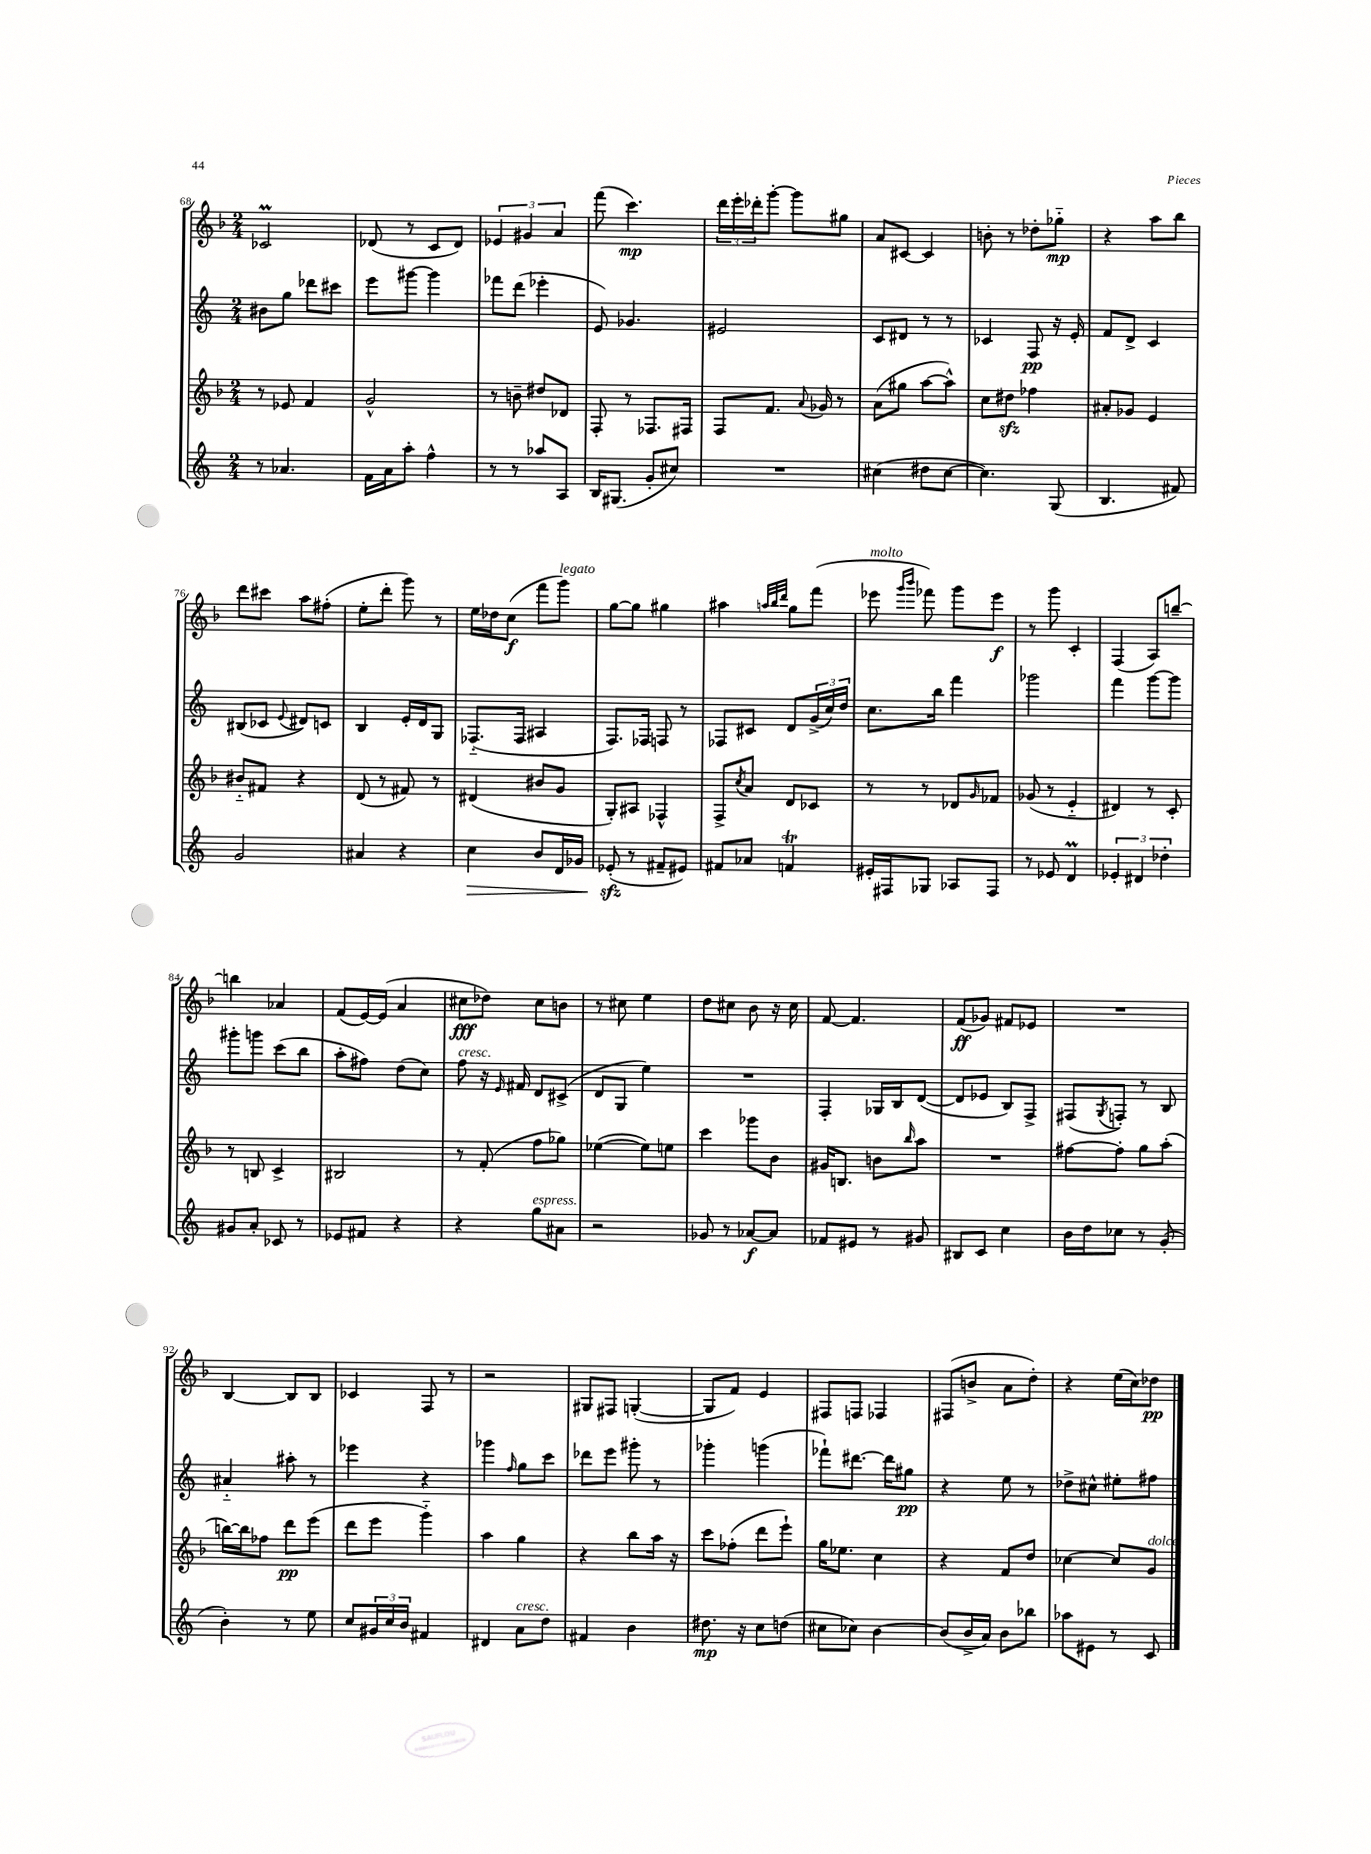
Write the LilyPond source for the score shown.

<<
\new StaffGroup <<
\new Staff = "s0" {
    \clef treble \key f \major \numericTimeSignature \time 2/4
    ces'2\prall |
    des'8( r8 c'8 des'8) |
    \tuplet 3/2 { ees'4 gis'4 a'4 } |
    f'''8( c'''4.\mp) |
    \tuplet 3/2 { d'''16 e'''16-. des'''16-. } g'''8~-. g'''8 gis''8 |
    a'8 cis'8~ cis'4 |
    b'8-. r8 des''8-. ges''8-_\mp |
    r4 a''8 bes''8 |
    d'''8 cis'''8 a''8 fis''8-.( |
    e''8-. d'''8-. g'''8) r8 |
    e''16 des''16 c''8\f( f'''8 g'''8^\markup { \italic "legato" }) |
    g''8~ g''8 gis''4 |
    ais''4 \grace { a''32 bes''32 d'''32 } g''8 f'''8( |
    ees'''8^\markup { \italic "molto" } \grace { g'''16 bes'''16 } fes'''8) g'''8 ees'''8\f |
    r8 g'''8 c'4-. |
    f4( a8) b''8~-- |
    b''4 aes'4 |
    f'8( e'16~) e'16( a'4 |
    cis''8\fff des''8) cis''8 b'8 |
    r8 cis''8 e''4 |
    d''8 cis''8 bes'8 r16 cis''16 |
    f'8~ f'4. |
    f'8\ff( ges'8) fis'8 ees'8 |
    R2 |
    bes4~ bes8 bes8 |
    ces'4 f8 r8 |
    r2 |
    gis8 fis8 g4~-.( |
    g8 f'8) e'4 |
    fis8 f8 fes4 |
    fis8( b'8-> a'8 d''8-.) |
    r4 e''16( c''16) des''8\pp \bar "|." |
}
\new Staff = "s1" {
    \clef treble \key c \major \numericTimeSignature \time 2/4
    bis'8 g''8 des'''8 cis'''8 |
    e'''8 gis'''8~ gis'''4 |
    fes'''8 d'''8( ees'''4-. |
    e'8) ges'4. |
    eis'2 |
    c'8 dis'8 r8 r8 |
    ces'4 f8\pp r16 e'16-. |
    f'8 d'8-> c'4 |
    bis8( ces'8 \appoggiatura { e'8 } dis'8) c'8 |
    b4 e'16-. d'16 g8 |
    fes8.-_( fes16 ais4 |
    f8.) fes16 f8 r8 |
    fes8 cis'8 d'8 \tuplet 3/2 { g'16->( c''16) d''16 } |
    c''8. b''16 f'''4 |
    ges'''2 |
    f'''4 g'''8~ g'''8 |
    gis'''8-. g'''8 c'''8( b''8 |
    a''8-. fis''8) d''8( c''8) |
    f''8^\markup { \italic "cresc." } r16 \grace { e'16 } fis'16 d'8 cis'8->( |
    d'8 g8 e''4) |
    R2 |
    f4-. ges16 b16 d'8~( |
    d'8 ees'8 b8) f8-> |
    fis8( \acciaccatura { g8 } f8-.) r8 b8 |
    ais'4-_ ais''8-. r8 |
    ees'''4 r4 |
    ges'''4 \grace { f''16 } g''8 c'''8 |
    des'''8 e'''8 gis'''8-. r8 |
    ges'''4-. g'''4( |
    fes'''8-!) dis'''8.~ dis'''16 gis''8\pp |
    r4 e''8 r8 |
    des''8-> cis''8-^ eis''8-. fis''8 \bar "|." |
}
\new Staff = "s2" {
    \clef treble \key f \major \numericTimeSignature \time 2/4
    r8 ees'8 f'4 |
    g'2-^ |
    r8 b'8-- dis''8 des'8 |
    f8-. r8 fes8. fis16 |
    f8 f'8. \appoggiatura { a'8 } ges'16 r8 |
    a'8( gis''8 a''8~ a''8-^) |
    c''8 dis''8\sfz fes''4 |
    ais'8-. ges'8 e'4 |
    bis'8-_ fis'8 r4 |
    d'8( r8 fis'8) r8 |
    dis'4( bis'8 g'8 |
    g8-.) ais8 fes4-^ |
    f8-> \acciaccatura { c''8 } a'8 d'8 ces'8 |
    r8 r8 des'8 \grace { g'16 } fes'8 |
    ges'8( r8 e'4-_ |
    dis'4) r8 c'8-. |
    r8 b8 c'4-> |
    bis2 |
    r8 f'8-.( f''8 ges''8) |
    ees''4~( ees''8) e''8 |
    c'''4 ges'''8 bes'8 |
    gis'16 b8. b'8 \grace { bes''16 } a''8 |
    R2 |
    fis''8~ fis''8-. g''8 a''8-.( |
    b''16~) b''16 fes''8 d'''8\pp e'''8( |
    d'''8 e'''8 g'''4-_) |
    a''4 g''4 |
    r4 bes''8 a''16 r16 |
    c'''8 fes''8-.( d'''8 e'''8-!) |
    g''16 ees''8. c''4 |
    r4 f'8 d''8 |
    ces''4~ ces''8 g'8^\markup { \italic "dolce" } \bar "|." |
}
\new Staff = "s3" {
    \clef treble \key c \major \numericTimeSignature \time 2/4
    r8 aes'4. |
    f'16 a'16 a''8-. f''4-^ |
    r8 r8 aes''8 a8 |
    b16 gis8.( g'8-. cis''8) |
    R2 |
    cis''4( dis''8 cis''8~ |
    cis''4.) g8( |
    b4. fis'8) |
    g'2 |
    ais'4 r4 |
    c''4\> b'8 d'16 ges'16 |
    ees'8-.\sfz\!( r8 fis'8-- eis'8) |
    fis'8 aes'8 f'4\trill |
    eis'16-. fis16 ges8 aes8 fis8 |
    r8 ees'8 d'4\prall |
    \tuplet 3/2 { ees'4-. dis'4 des''4-. } |
    gis'8 a'8-. ces'8 r8 |
    ees'8 fis'8 r4 |
    r4 g''8^\markup { \italic "espress." } ais'8 |
    r2 |
    ges'8 r8 aes'8~\f aes'8 |
    fes'8 eis'8 r8 gis'8 |
    bis8 c'8 c''4 |
    b'16 d''16 ces''8 r8 g'8-.( |
    b'4-.) r8 e''8 |
    c''8 \tuplet 3/2 { gis'16 c''16 b'16 } fis'4 |
    dis'4 a'8^\markup { \italic "cresc." } d''8 |
    fis'4 b'4 |
    dis''8.\mp r16 c''8 d''8( |
    cis''8 ces''8) b'4~ |
    b'8( b'16-> a'16) b'8 bes''8 |
    aes''8 eis'8 r8 c'8 \bar "|." |
}
>>
>>
\layout { \context { \Score currentBarNumber = #68 } }
